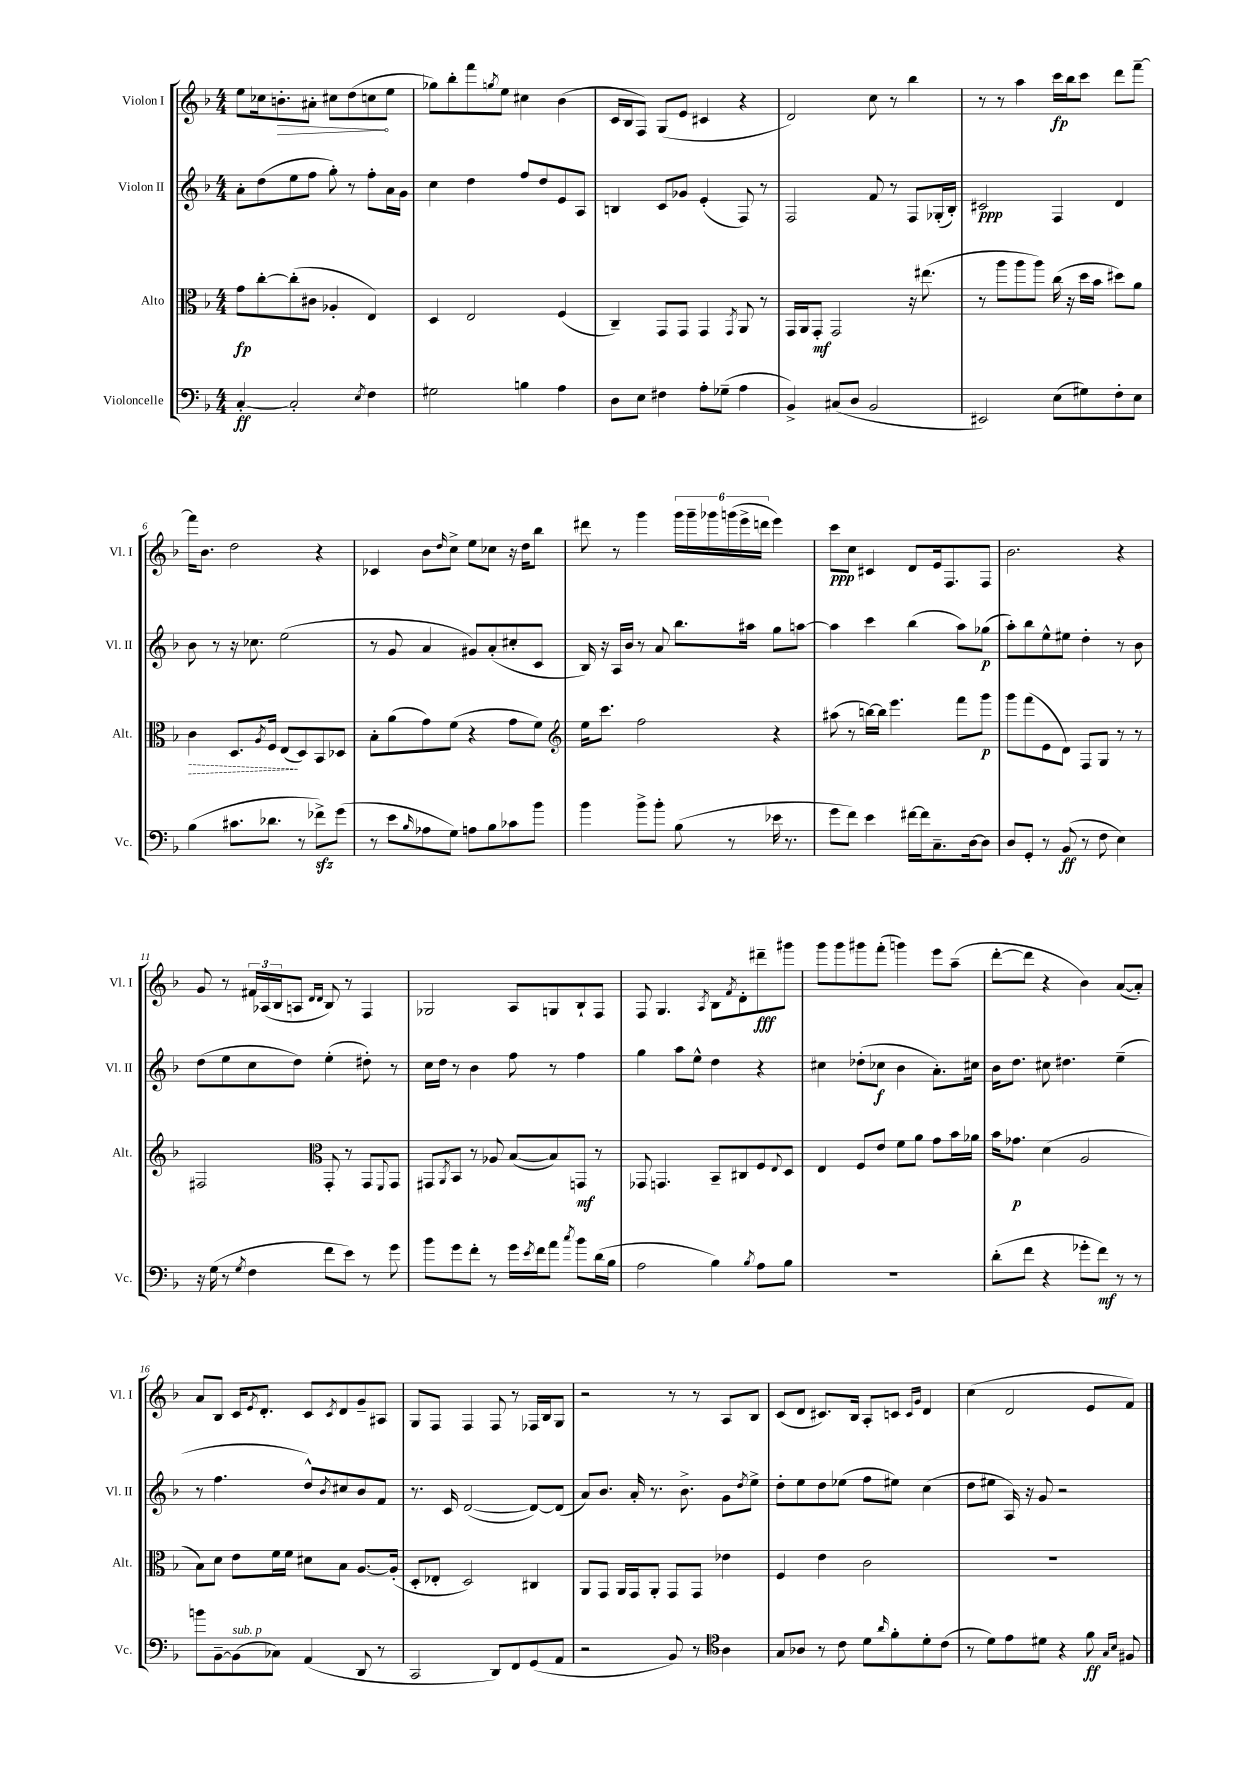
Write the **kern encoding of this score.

**kern	**kern	**kern	**kern
*staff4	*staff3	*staff2	*staff1
*clefF4	*clefC3	*clefG2	*clefG2
*k[b-]	*k[b-]	*k[b-]	*k[b-]
*M4/4	*M4/4	*M4/4	*M4/4
[4C'/	8g\L	8a'\L	8ee\L
.	[8cc'\	(8dd\	16cc-\k
.	.	.	8.b'\
2C'/]	(8cc'\]	8ee\	.
.	8c#\J	8ff\J	8a#'\J
.	4A-'/	8gg'\)	8cc#\L
.	.	8r	(8dd\
8qE/	.	.	.
4F\	4E/)	8ff'\L	8cc\
.	.	16a\L	8ee\J
.	.	16g\JJ	.
=	=	=	=
2G#\	4D/	4cc\	8gg-\L)
.	.	.	8bb-'\
.	2E/	4dd\	8fff\
.	.	.	8qgg/
.	.	.	8ee\J
4B\	.	8ff/L	4cc#\
.	.	8dd/	.
4A\	(4F/	8e/	(4b-\
.	.	8A/J	.
=	=	=	=
8D\L	4C~/)	4B/	16c/LL
.	.	.	16B-/J
8E\J	.	.	8F/J)
4F#\	8GG/L	8c/L	(8G/L
.	8GG/J	8g-/J	8e/J
8A'\L	4GG/	(4e'/	4c#/
(8G-~\J	.	.	.
.	8qGG/	.	.
4A\	8AA/	8F/)	4r
.	8r	8r	.
=	=	=	=
4BB-^/)	16GG/LL	2F/	2d/)
.	16AA/J	.	.
.	8GG'/J	.	.
(8C#/L	2GG/	.	.
8D/J	.	.	.
2BB-/	.	8f/	8cc\
.	.	8r	8r
.	16r	8F/L	4bb-\
.	(8.ee#\	.	.
.	.	(16G-'/L	.
.	.	16B-'/JJ)	.
=	=	=	=
2EE#/)	8r	2c#/	8r
.	8aa\L	.	8r
.	8aa\	.	4aa\
.	8aa\J)	.	.
(8E\L	(16cc\	4F/	16ccc\LL
.	16r	.	16bb-\J
8G#\)	16dd\LL	.	8ccc\J
.	16b-\JJ	.	.
8F'\	8dd#\L)	4d/	8ddd\L
8E\J	8a\J	.	[8fff~\J
=	=	=	=
(4B-\	4c\	8b-\	16fff\]LK
.	.	.	8.b-\J
.	.	8r	.
8.c#\L	8.D/L	16r	2dd\
.	.	8.cc-\	.
.	8qA/	.	.
8.d-\J	16F/Jk	.	.
.	(8E/L	(2ee\	.
8r	8D/)	.	.
8f-^\L)	8BB-/	.	4r
(8g\J	8D-/J	.	.
=	=	=	=
8r	8B-'\L	8r	4c-/
8e\L	(8a\	8g/	.
16qqB-/	.	.	.
8A-\	8g\)	4a/	8b-\L
.	.	.	16qqdd/
8G\J)	(8f\J	.	8cc^\J
8A\L	4r	8g#/L)	8ee\L
8B-\	.	(8a'/	8cc-\J
8c-\	8g\L	8cc#'/	16r
.	.	.	16dd\LK
8b-\J	8f\J)	8c/J	8bb-\J
=	=	=	=
*	*clefG2	*	*
4b-\	16ee\LK	16B-/)	8ddd#\
.	8.ccc\J	16r	.
.	.	16A/LL	8r
.	.	16b-/JJ	.
8b-^\L	2ff\	8r	4ggg\
8b-'\J	.	8a/	.
(8B-\	.	8.bb-\L	24ggg\LL
.	.	.	24ggg~\
.	.	.	24ggg-\
8r	.	.	(24ggg\
.	.	.	24eee^\
.	.	16aa#\Jk	.
.	.	.	24ddd\JJ
16e-\	4r	8gg\L	4eee\)
8.r	.	.	.
.	.	[8aa\J	.
=	=	=	=
8g\L	(8aa#\	4aa\]	8ccc\L
8f\J)	8r	.	8cc\J
4e\	[16bb\LL)	4ccc\	4c#/
.	16bb\]JJ	.	.
.	4.eee\	.	.
[16f#\LL	.	(4bb-\	8d/L
16f#\]J	.	.	.
8.C~\	.	.	16e/k
.	.	.	8.F/
.	8fff\L	8aa\L)	.
[16D\k	.	.	.
8D\]J	8ggg\J	(8gg-\J	8F/J
=	=	=	=
8D/L	8ggg\L	8aa'\L)	2.b-\
8GG'/J	(8fff\	8bb-\	.
8r	8e\	8ee^^\	.
(8BB-/	8d\J)	8ee#\J	.
8r	8F/L	4dd'\	.
8F\	8G/J	.	.
4E\)	8r	8r	4r
.	8r	8b-\	.
=	=	=	=
16r	2F#/	(8dd\L	8g/
(16G\	.	.	.
8r	.	8ee\	8r
8qG/	.	.	.
4F\	.	8cc\	24f#/LL
.	.	.	(24A-/
.	.	.	24B-/J
.	.	8dd\J)	8A/J
*	*clefC3	*	*
.	.	.	16qqd/LL
.	.	.	16qqd/JJ
8f\L	8GG'/	(4ee'\	8B-/)
8e\J)	8r	.	8r
8r	8GG/L	8dd#'\)	4F/
.	8qqFF/	.	.
8g\	8GG/J	8r	.
=	=	=	=
8b-\L	8GG#/L	16cc\LL	2G-/
.	.	16dd\JJ	.
.	8qAA/	.	.
8g\	8BB-/J	8r	.
8f'\J	8r	4b-\	.
8r	8A-/	.	.
16g\LL	([8B-/L	8ff\	8A/L
8qe/	.	.	.
16f\J	.	.	.
8a\J	8B-/])	8r	8G/
8qcc/	.	.	.
8b-\L	8GG/J	4ff\	8B-`/
(16d\L	8r	.	8F/J
16B-\JJ	.	.	.
=	=	=	=
2A\	8GG-/	4gg\	8F/
.	4.GG/	.	4.G/
.	.	8aa\L	.
.	.	8ee^^\J	.
.	.	.	8qA/
4B-\)	8BB-~/L	4dd\	8B-\L
.	.	.	8qf/
.	8C#/	.	8d'\
8qB-/	.	.	.
8A\L	8F/	4r	8ddd#~\
.	8qqE/	.	.
8B-\J	8D/J	.	8ggg#\J
=	=	=	=
1r	4E/	4cc#\	8ggg\L
.	.	.	8ggg\
.	8F/L	(8dd-'\L	8ggg#\
.	8e/J	8cc-\J	(8fff'\J
.	8f\L	4b-\	4ggg\)
.	8a\J	.	.
.	8g\L	8.a'\L)	8eee\L
.	16b-\L	.	(8aa~\J
.	16a-\JJ	16cc#\Jk	.
=	=	=	=
(8d'\L	16b-\LK	16b-\LK	[8ddd'\L
.	8.g-\J	8.dd\J	.
8f\J	.	.	8ddd\]J
4r	(4d\	8cc#\	4r
.	.	4.dd#\	.
8g-'\L	2A/	.	4b-\)
8f\J)	.	.	.
8r	.	(4ee~\	([8a/L
8r	.	.	8a'/]J)
=	=	=	=
8b\L	8B-\L)	8r	8a/L
[8BB-~\	8d\J	4.ff\	8B-/J
(8BB-\]	8e\L	.	16c/LK
.	.	.	8qe/
.	.	.	8.d'/J
8C-\J)	16f\L	.	.
.	16f\JJ	.	.
(4AA/	8d#\L	8dd^^/L)	8c/L
.	.	8qb-/	8qc/
.	8B-\J	8cc#/	8d/
8DD/	[8.A/L	8b-/	8g~/
8r	.	8f/J	8A#/J
.	(16A'/]Jk	.	.
=	=	=	=
2CC/	8D'/L	8.r	8G/L
.	8E-'/J	.	8F/J
.	.	16c/	.
.	2D/)	([2d/	4F/
8DD/L)	.	.	8F/
8FF/	.	.	8r
(8GG/	4C#/	8d/_L)	16F-/LL
.	.	.	16B-/J
8AA/J	.	(8d/]J	8G/J
=	=	=	=
2r	8AA/L	8a/L)	2r
.	8GG/J	8.b-/J	.
.	16AA/LL	.	.
.	16GG/J	16a'/	.
.	8AA'/J	8.r	.
8BB-/)	8GG/L	.	8r
.	.	8.b-^\	.
8r	8GG/J	.	8r
*clefC4	*	*	*
4A\	4e-\	8g\L	8A/L
.	.	8qdd/	.
.	.	8ee^\J	8B-/J
=	=	=	=
8G/L	4F/	8dd'\L	(8c/L
8A-/J	.	8ee\	8d/J
8r	4e\	8dd\	8.c#/L)
8c\	.	(8ee-\J	.
.	.	.	16B-/Jk
8d\L	2c\	8ff\L	8A'/L
16qqa/	.	.	.
8f'\	.	8ee#\J)	8c/J
.	.	.	16qqc/LL
.	.	.	16qqg/JJ
8d'\	.	(4cc\	4d/
(8c\J	.	.	.
=	=	=	=
8r	1r	8dd\L	(4cc\
8d\L)	.	8ee#\J	.
8e\	.	16A/)	2d/
.	.	16r	.
8d#\J	.	8g/	.
4r	.	2r	.
8f\	.	.	8e/L
16qqG/LL	.	.	.
16qqB-/JJ	.	.	.
8F#/	.	.	8f/J)
==	==	==	==
*-	*-	*-	*-
